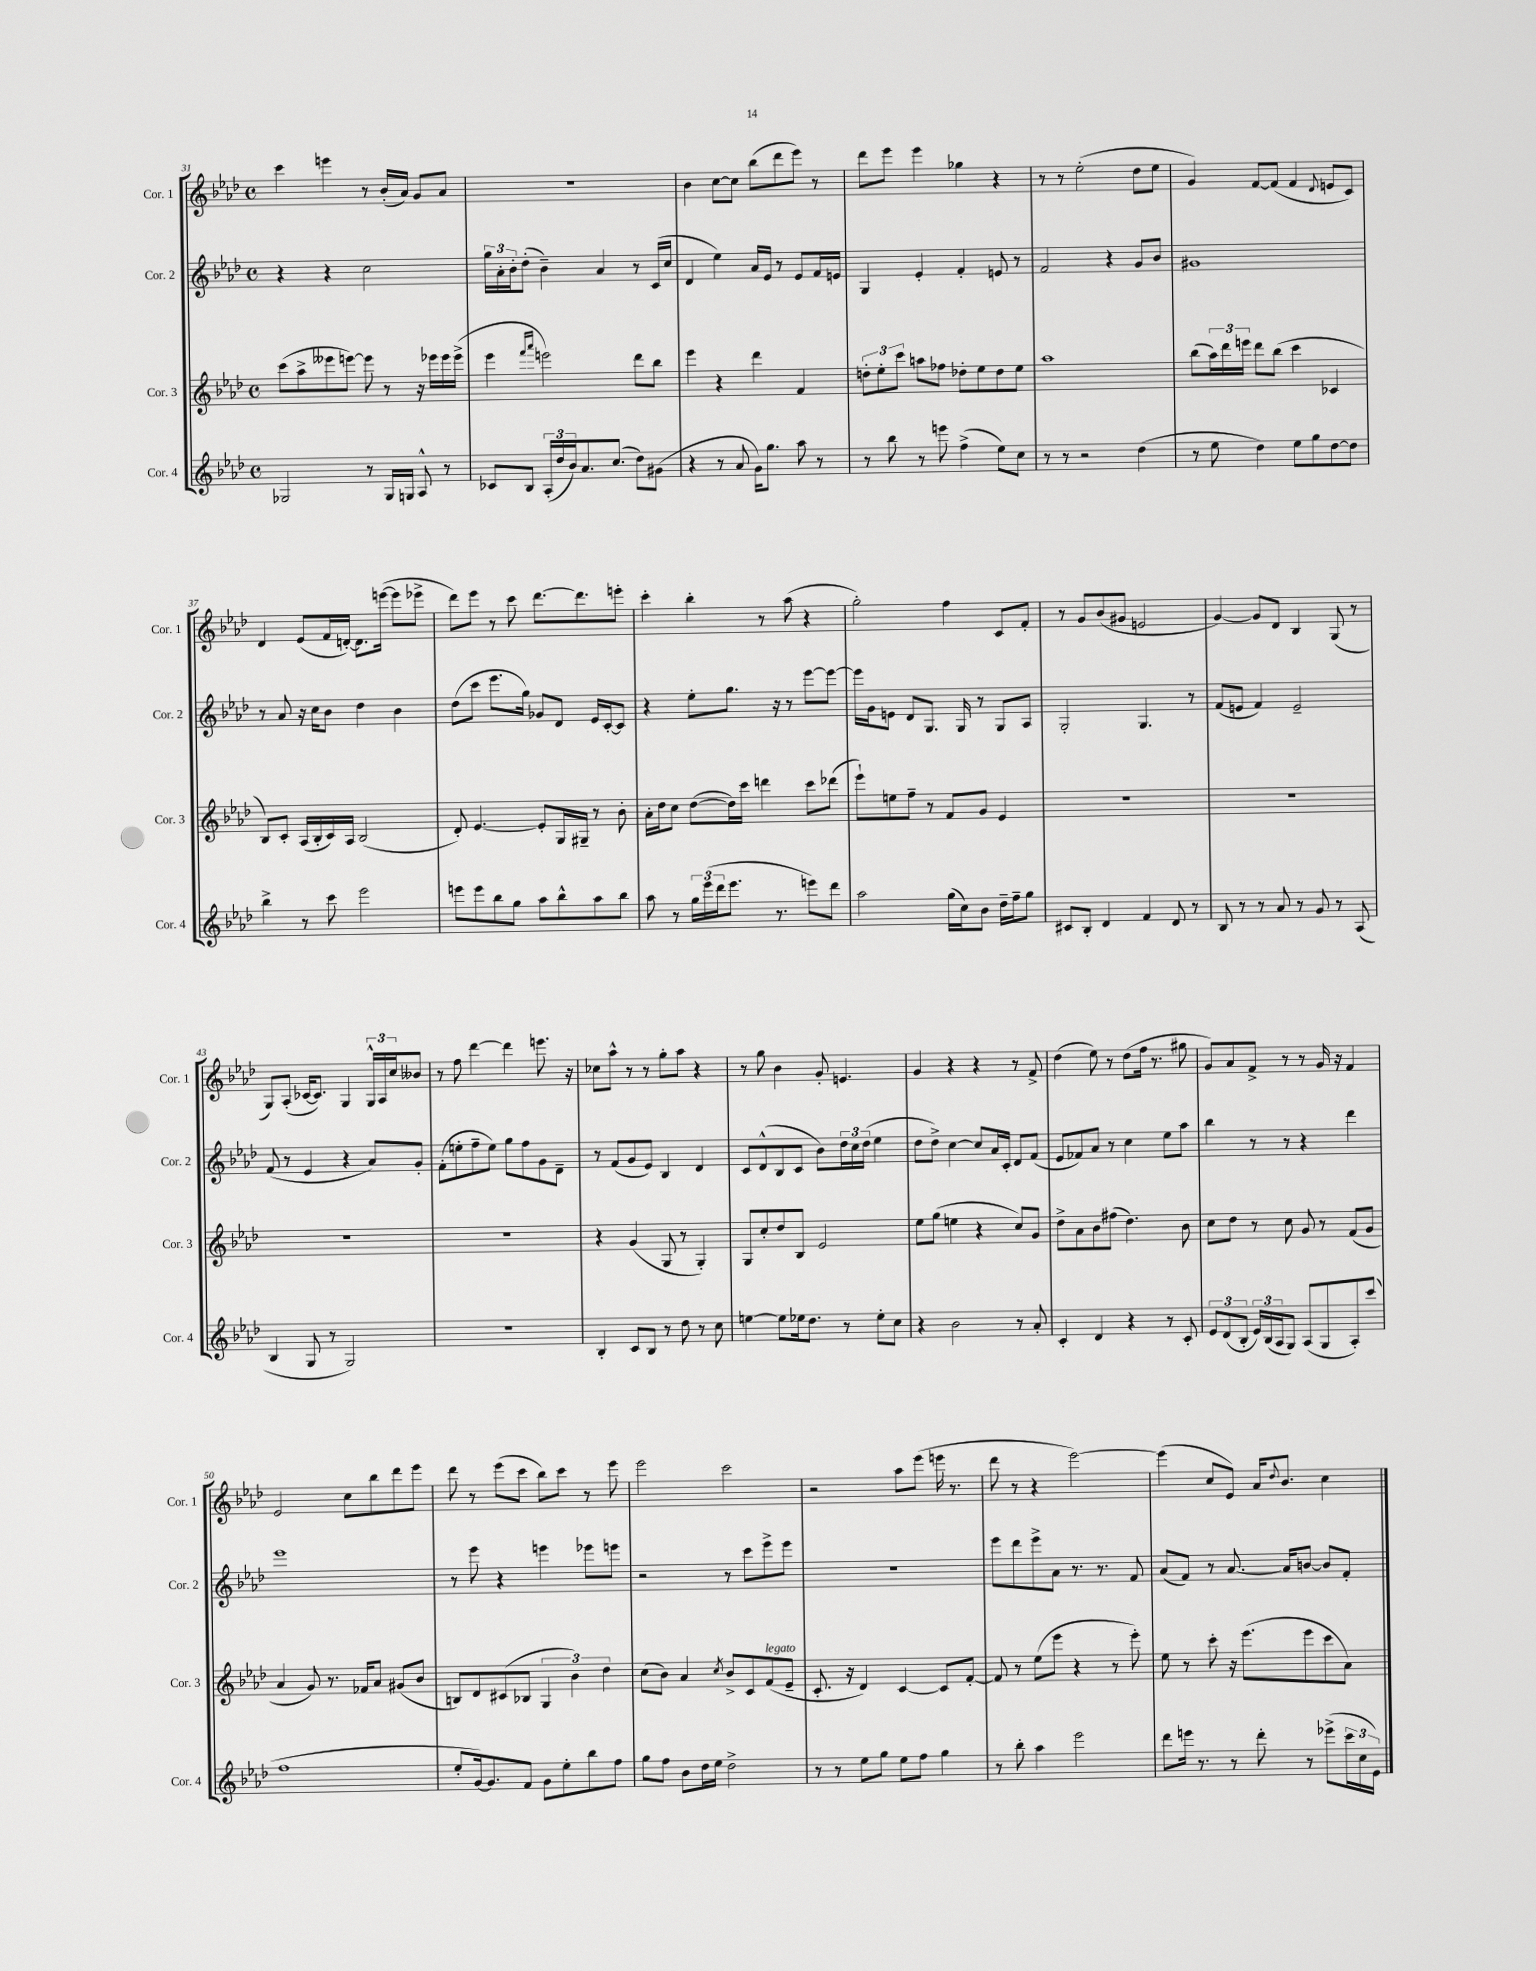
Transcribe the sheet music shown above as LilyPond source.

<<
\new StaffGroup <<
\new Staff = "s0" \with { instrumentName = "Cor. 1" shortInstrumentName = "Cor. 1" } {
    \clef treble \key aes \major \defaultTimeSignature \time 4/4
    c'''4 e'''4 r8 bes'16-.( aes'16) g'8 aes'8 |
    R1 |
    bes'4 c''8~ c''8 bes''8( des'''8 ees'''8) r8 |
    des'''8 ees'''8 ees'''4 ges''4 r4 |
    r8 r8 ees''2-.( des''8 ees''8 |
    g'4) f'8~ f'8( f'4 \appoggiatura { des'8 } e'8 c'8) |
    des'4 ees'8( f'16 d'16~-.) d'8. e'''16~( e'''8 ees'''8-> |
    des'''8) ees'''8 r8 c'''8 des'''8.~ des'''8. e'''8-. |
    c'''4-. bes''4-. r8 aes''8( r4 |
    g''2-.) f''4 c'8 f'8-. |
    r8 g'8 bes'8( gis'8 e'2 |
    g'4~) g'8 des'8 bes4 g8( r8 |
    g8) aes8-.( ces'16~ ces'8.) g4 \tuplet 3/2 { g16-^ aes16 c''16 } beses'8 |
    r8 f''8 des'''4~ des'''4 e'''8. r16 |
    ces''8 aes''8-^ r8 r8 g''8-. aes''8 r4 |
    r8 g''8 bes'4 g'8-. e'4. |
    g'4 r4 r4 r8 f'8-> |
    des''4( ees''8) r8 des''8( f''16 r8. gis''8 |
    g'8) aes'8 f'8-> r8 r8 g'16 r16 f'4 |
    ees'2 c''8 bes''8 des'''8 ees'''8 |
    des'''8 r8 ees'''8( c'''8 bes''8) c'''8 r8 ees'''8 |
    ees'''2 c'''2 |
    r2 aes''8 ees'''8( e'''16 r8. |
    des'''8 r8 r4 ees'''2~) |
    ees'''4( c''8 ees'8) aes'16 \appoggiatura { des''8 } bes'8. c''4 \bar "|." |
}
\new Staff = "s1" \with { instrumentName = "Cor. 2" shortInstrumentName = "Cor. 2" } {
    \clef treble \key aes \major \defaultTimeSignature \time 4/4
    r4 r4 c''2 |
    \tuplet 3/2 { g''16 aes'16-. bes'16-. } des''8-.( bes'4--) aes'4 r8 c'16( c''16 |
    des'4 ees''4) aes'16 ees'16 r8 ees'8 f'16 e'16 |
    g4 ees'4-. f'4-. e'8 r8 |
    f'2 r4 g'8 bes'8 |
    gis'1 |
    r8 aes'8 r16 c''16 bes'8 des''4 bes'4 |
    des''8( c'''8 ees'''8. g''16) ges'8 des'8 ees'16 c'16~-. c'8 |
    r4 ees''8-. g''8. r16 r8 ees'''8~ ees'''8~ |
    ees'''16 g'16 e'8 des'8 g8. g16 r8 g8 aes8 |
    g2-. g4. r8 |
    f'8( e'8 f'4) e'2-- |
    f'8( r8 ees'4 r4 aes'8) g'8-. |
    f'8-.( e''8-. f''8-- e''8) g''8 f''8 g'8 des'8-- |
    r8 f'8( g'8 ees'8) bes4 des'4 |
    c'8 des'8-^( bes8 c'8 bes'8) \tuplet 3/2 { des''16 c''16 des''16( } ees''4 |
    des''8 des''8->) c''4~ c''8 aes'16 c'16-. des'8 f'8( |
    ees'8 fes'8) aes'8 r8 c''4 ees''8 aes''8 |
    bes''4 r8 r8 r4 des'''4 |
    ees'''1 |
    r8 ees'''8 r4 e'''4 ees'''8 e'''8 |
    r2 r8 c'''8 ees'''8-> ees'''8 |
    r1 |
    ees'''8 des'''8 ees'''8-> aes'8 r8. r8. f'8 |
    aes'8( f'8) r8 aes'8.~ aes'16 b'8~ b'8 f'8-. \bar "|." |
}
\new Staff = "s2" \with { instrumentName = "Cor. 3" shortInstrumentName = "Cor. 3" } {
    \clef treble \key aes \major \defaultTimeSignature \time 4/4
    c'''8( aes''8-> eeses'''8 e'''8~) e'''8 r8 r16 ees'''16 ees'''16 ees'''16->( |
    ees'''4 \grace { f'''16 aes'''16 } e'''2) des'''8 bes''8 |
    ees'''4 r4 des'''4 f'4 |
    \tuplet 3/2 { d''8-. ees''8-. c'''8 } a''8 fes''8 des''8-. ees''8 des''8 ees''8 |
    aes''1 |
    bes''8( \tuplet 3/2 { aes''16) des'''16 e'''16 } des'''8 bes''8( c'''4 ces'4 |
    bes8) c'8-. aes16( bes16-. c'16) aes16 bes2( |
    des'8-.) ees'4.~ ees'8-. g16 gis16-- r8 bes'8-. |
    aes'16-. des''16 c''8 des''8~( des''16) c'''16 d'''4 c'''8 des'''8( |
    ees'''8-!) e''8 f''8-- r8 f'8 g'8 ees'4 |
    R1 |
    R1 |
    R1 |
    R1 |
    r4 g'4( g8 r8 g4-.) |
    g8 c''8-. des''8 bes8 ees'2 |
    ees''8 g''8( e''4 r4 c''8) g'8 |
    des''8-> aes'8 bes'8 fis''8( des''4.) bes'8 |
    c''8 des''8 r8 c''8 g'8 r8 f'8( g'8 |
    aes'4 g'8) r8. fes'16 aes'8 gis'8( bes'8 |
    b8) des'8 cis'8( bes8 \tuplet 3/2 { g4 bes'4) des''4 } |
    c''8( bes'8) aes'4 \acciaccatura { c''8 } bes'8-> c'8 f'8^\markup { \italic "legato" }( ees'8-- |
    c'8.-. r16 des'4) c'4~ c'8 f'8~-. |
    f'8 r8 ees''8( ees'''8 r4 r8 ees'''8-.) |
    ees''8 r8 c'''8-. r16 ees'''8.( ees'''8 c'''8 aes'8) \bar "|." |
}
\new Staff = "s3" \with { instrumentName = "Cor. 4" shortInstrumentName = "Cor. 4" } {
    \clef treble \key aes \major \defaultTimeSignature \time 4/4
    ges2 r8 ges16 g16 aes8-^ r8 |
    ces'8 bes8 \tuplet 3/2 { aes16-.( des''16 bes'16) } aes'8. c''8.( des''8) gis'8( |
    r4 r8 aes'8 g'16) g''8. aes''8 r8 |
    r8 bes''8 r8 e'''8 f''4->( ees''8) c''8 |
    r8 r8 r2 des''4( |
    r8 ees''8 des''4) ees''8 g''8 des''8~ des''8 |
    bes''4-> r8 c'''8 ees'''2 |
    e'''8 e'''8 bes''8 g''8 aes''8 bes''8-^ aes''8 bes''8 |
    aes''8 r8 \tuplet 3/2 { g''16 ees'''16( des'''16 } ees'''8. r8. e'''8) des'''8 |
    aes''2 g''16( c''16) bes'8 des''16-- f''16-- g''8 |
    cis'8 bes8-. des'4 f'4 des'8 r8 |
    bes8 r8 r8 aes'8 r8 g'8 r8 aes8( |
    bes4 g8 r8 g2) |
    R1 |
    bes4-. c'8 bes8 r8 des''8 r8 c''8 |
    e''4~ e''8 ees''16 des''8. r8 ees''8-. c''8 |
    r4 bes'2 r8 aes'8-. |
    c'4-. des'4 r4 r8 c'8-. |
    \tuplet 3/2 { ees'8 des'8( bes8-. } \tuplet 3/2 { ees'16) bes16( aes16 } g8) aes8( g8 aes8-.) c'''8( |
    f''1 |
    ees''8-. g'16~) g'8. f'8 g'8 ees''8-. bes''8 f''8 |
    g''8 f''8 bes'8 des''16 ees''16 des''2-> |
    r8 r8 ees''8 g''8 ees''8 f''8 g''4 |
    r8 bes''8-. aes''4 ees'''2 |
    des'''8 e'''16 r8. r8 des'''8-. r8 ees'''8->( \tuplet 3/2 { c'''16 c''16 ees'16) } \bar "|." |
}
>>
>>
\layout { \context { \Score currentBarNumber = #31 } }
